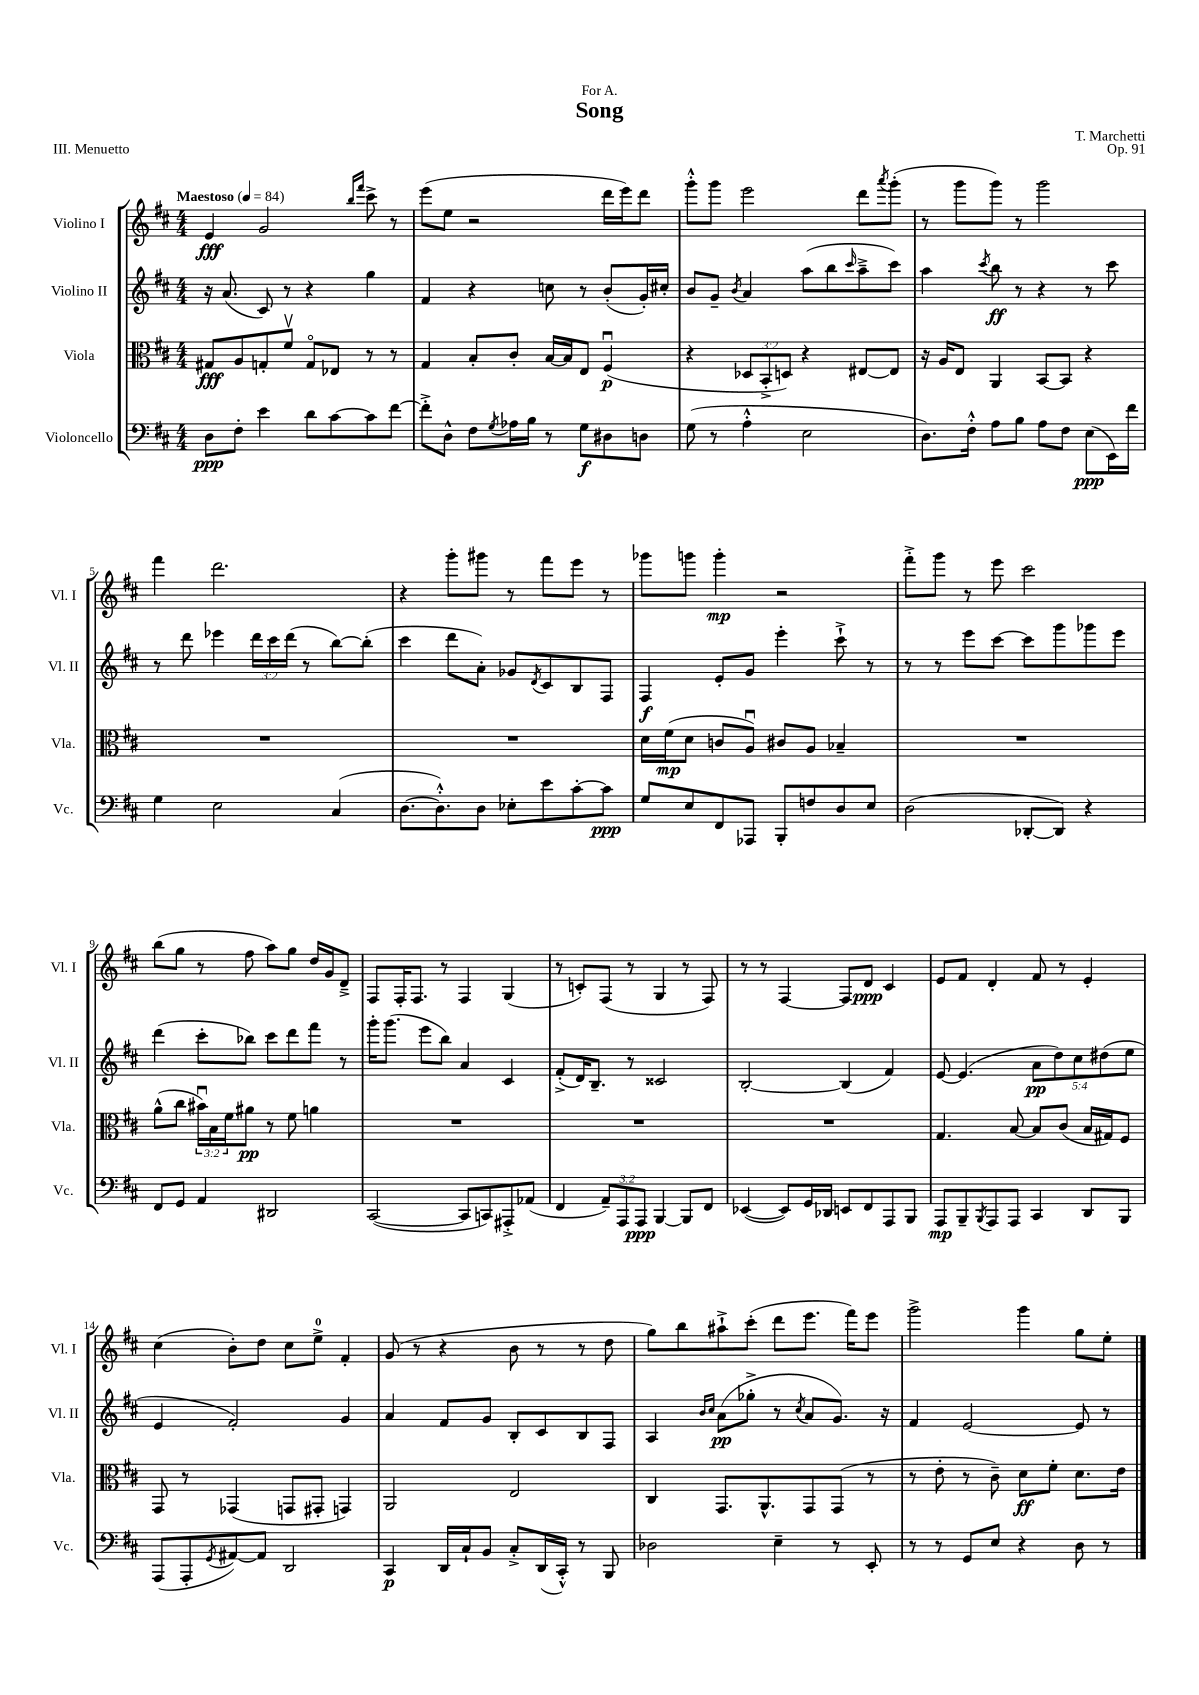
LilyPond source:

\header { title = "Song" composer = "T. Marchetti" dedication = "For A." opus = "Op. 91" piece = "III. Menuetto" }
<<
\new StaffGroup <<
\new Staff = "s0" \with { instrumentName = "Violino I" shortInstrumentName = "Vl. I" } {
    \clef treble \key d \major \numericTimeSignature \time 4/4 \tempo "Maestoso" 4 = 84
    e'4\fff g'2 \grace { b''16 fis'''16 } cis'''8-> r8 |
    e'''8( e''8 r2 d'''16 e'''16) d'''8 |
    g'''8-.-^ g'''8 e'''2 d'''8 \acciaccatura { a'''8 } g'''8-.( |
    r8 g'''8 g'''8) r8 g'''2 |
    fis'''4 d'''2. |
    r4 g'''8-. gis'''8 r8 fis'''8 e'''8 r8 |
    ges'''8 g'''8 g'''4-.\mp r2 |
    fis'''8-.-> g'''8 r8 e'''8 cis'''2 |
    b''8( g''8 r8 fis''8 a''8) g''8 d''16 g'16 d'8---> |
    fis8 fis16-. fis8. r8 fis4 g4( |
    r8 c'8-.) fis8( r8 g4 r8 fis8) |
    r8 r8 fis4~ fis8 d'8\ppp cis'4 |
    e'8 fis'8 d'4-. fis'8 r8 e'4-. |
    cis''4( b'8-.) d''8 cis''8 e''8-0-> fis'4-. |
    g'8( r8 r4 b'8 r8 r8 d''8 |
    g''8) b''8 ais''8-!-> cis'''8-.( d'''8 e'''8. fis'''16) e'''8 |
    g'''2-> g'''4 g''8 e''8-. \bar "|." |
}
\new Staff = "s1" \with { instrumentName = "Violino II" shortInstrumentName = "Vl. II" } {
    \clef treble \key d \major \numericTimeSignature \time 4/4 \override Staff.TupletNumber.text = #tuplet-number::calc-fraction-text
    r16 a'8.( cis'8) r8 r4 g''4 |
    fis'4 r4 c''8 r8 b'8-.( g'16-.) cis''16-. |
    b'8 g'8-- \acciaccatura { b'8 } a'4 a''8( b''8 \grace { cis'''16 } a''8---> cis'''8) |
    a''4 \acciaccatura { cis'''8 } b''8\ff r8 r4 r8 cis'''8 |
    r8 d'''8 ees'''4 \tuplet 3/2 { d'''16 cis'''16 d'''16( } r8 b''8~) b''8-.( |
    cis'''4 d'''8 a'8-.) ges'8 \acciaccatura { d'8 } cis'8 b8 fis8 |
    fis4\f e'8-. g'8 e'''4-. cis'''8-!-> r8 |
    r8 r8 e'''8 cis'''8~ cis'''8 g'''8 ges'''8 e'''8 |
    d'''4( cis'''8-. bes''8) cis'''8 d'''8 fis'''8 r8 |
    g'''16-. g'''8.( e'''8 b''8) a'4 cis'4 |
    fis'8-.->( d'16) b8.-- r8 cisis'2 |
    b2~-. b4( fis'4) |
    e'8~ e'4.( \tuplet 5/4 { a'8\pp d''8) cis''8 dis''8( e''8 } |
    e'4 fis'2-.) g'4 |
    a'4 fis'8 g'8 b8-. cis'8 b8 fis8 |
    a4 \grace { b'16 cis''16 } a'8\pp( ges''8-.-> r8 \acciaccatura { cis''8 } a'8 g'8.) r16 |
    fis'4 e'2~ e'8 r8 \bar "|." |
}
\new Staff = "s2" \with { instrumentName = "Viola" shortInstrumentName = "Vla." } {
    \clef alto \key d \major \numericTimeSignature \time 4/4 \override Staff.TupletNumber.text = #tuplet-number::calc-fraction-text
    gis8\fff a8 g8-. fis'8\upbow g8\flageolet ees8 r8 r8 |
    g4 b8-. cis'8-. b16~ b16 e8 fis4\downbow\p( |
    r4 \tuplet 3/2 { des8 b,8-.-> d8) } r4 eis8~ eis8 |
    r16 a16 e8 a,4 b,8~ b,8 r4 |
    R1 |
    R1 |
    d'16 fis'16\mp( d'8 c'8 a8\downbow) cis'8 a8 bes4-- |
    R1 |
    a'8-^( cis''8 \tuplet 3/2 { bis'16\downbow) b16 fis'16 } ais'8\pp r8 fis'8 a'4 |
    R1 |
    R1 |
    R1 |
    g4. b8~ b8 cis'8( b16 gis16) fis8 |
    g,8 r8 ges,4( g,8 gis,8-. g,4) |
    a,2 e2 |
    cis4 g,8. a,8.-^ g,8 g,8( r8 |
    r8 e'8-. r8 cis'8--) d'8\ff fis'8-. d'8. e'16 \bar "|." |
}
\new Staff = "s3" \with { instrumentName = "Violoncello" shortInstrumentName = "Vc." } {
    \clef bass \key d \major \numericTimeSignature \time 4/4 \override Staff.TupletNumber.text = #tuplet-number::calc-fraction-text
    d8\ppp fis8-. e'4 d'8 cis'8~ cis'8 fis'8~ |
    fis'8-.-> d8-^ fis8 \acciaccatura { g8 } aes16 b16 r8 g8\f dis8 d8 |
    g8( r8 a4-.-^ e2 |
    d8.) fis16-.-^ a8 b8 a8 fis8 e8\ppp( e,16) fis'16 |
    g4 e2 cis4( |
    d8.~ d8.-.-^) d8 ees8-. e'8 cis'8~-. cis'8\ppp |
    g8 e8 fis,8 aes,,8 b,,8-. f8 d8 e8 |
    d2( des,8~-. des,8) r4 |
    fis,8 g,8 a,4 dis,2 |
    cis,2~( cis,8 c,8) ais,,8-.-> aes,8( |
    fis,4 \tuplet 3/2 { a,8--) a,,8 a,,8\ppp } b,,4~ b,,8 fis,8 |
    ees,4~( ees,8) g,16 des,16 e,8 fis,8 a,,8 b,,8 |
    a,,8\mp b,,8-- \acciaccatura { b,,8 } a,,8 a,,8 cis,4 d,8 b,,8 |
    a,,8( a,,8-. \acciaccatura { g,8 } ais,8~) ais,8 d,2 |
    cis,4\p d,16 cis16-! b,8 cis8-.-> d,16( cis,16-.-^) r8 b,,8 |
    des2 e4-- r8 e,8-. |
    r8 r8 g,8 e8 r4 d8 r8 \bar "|." |
}
>>
>>
